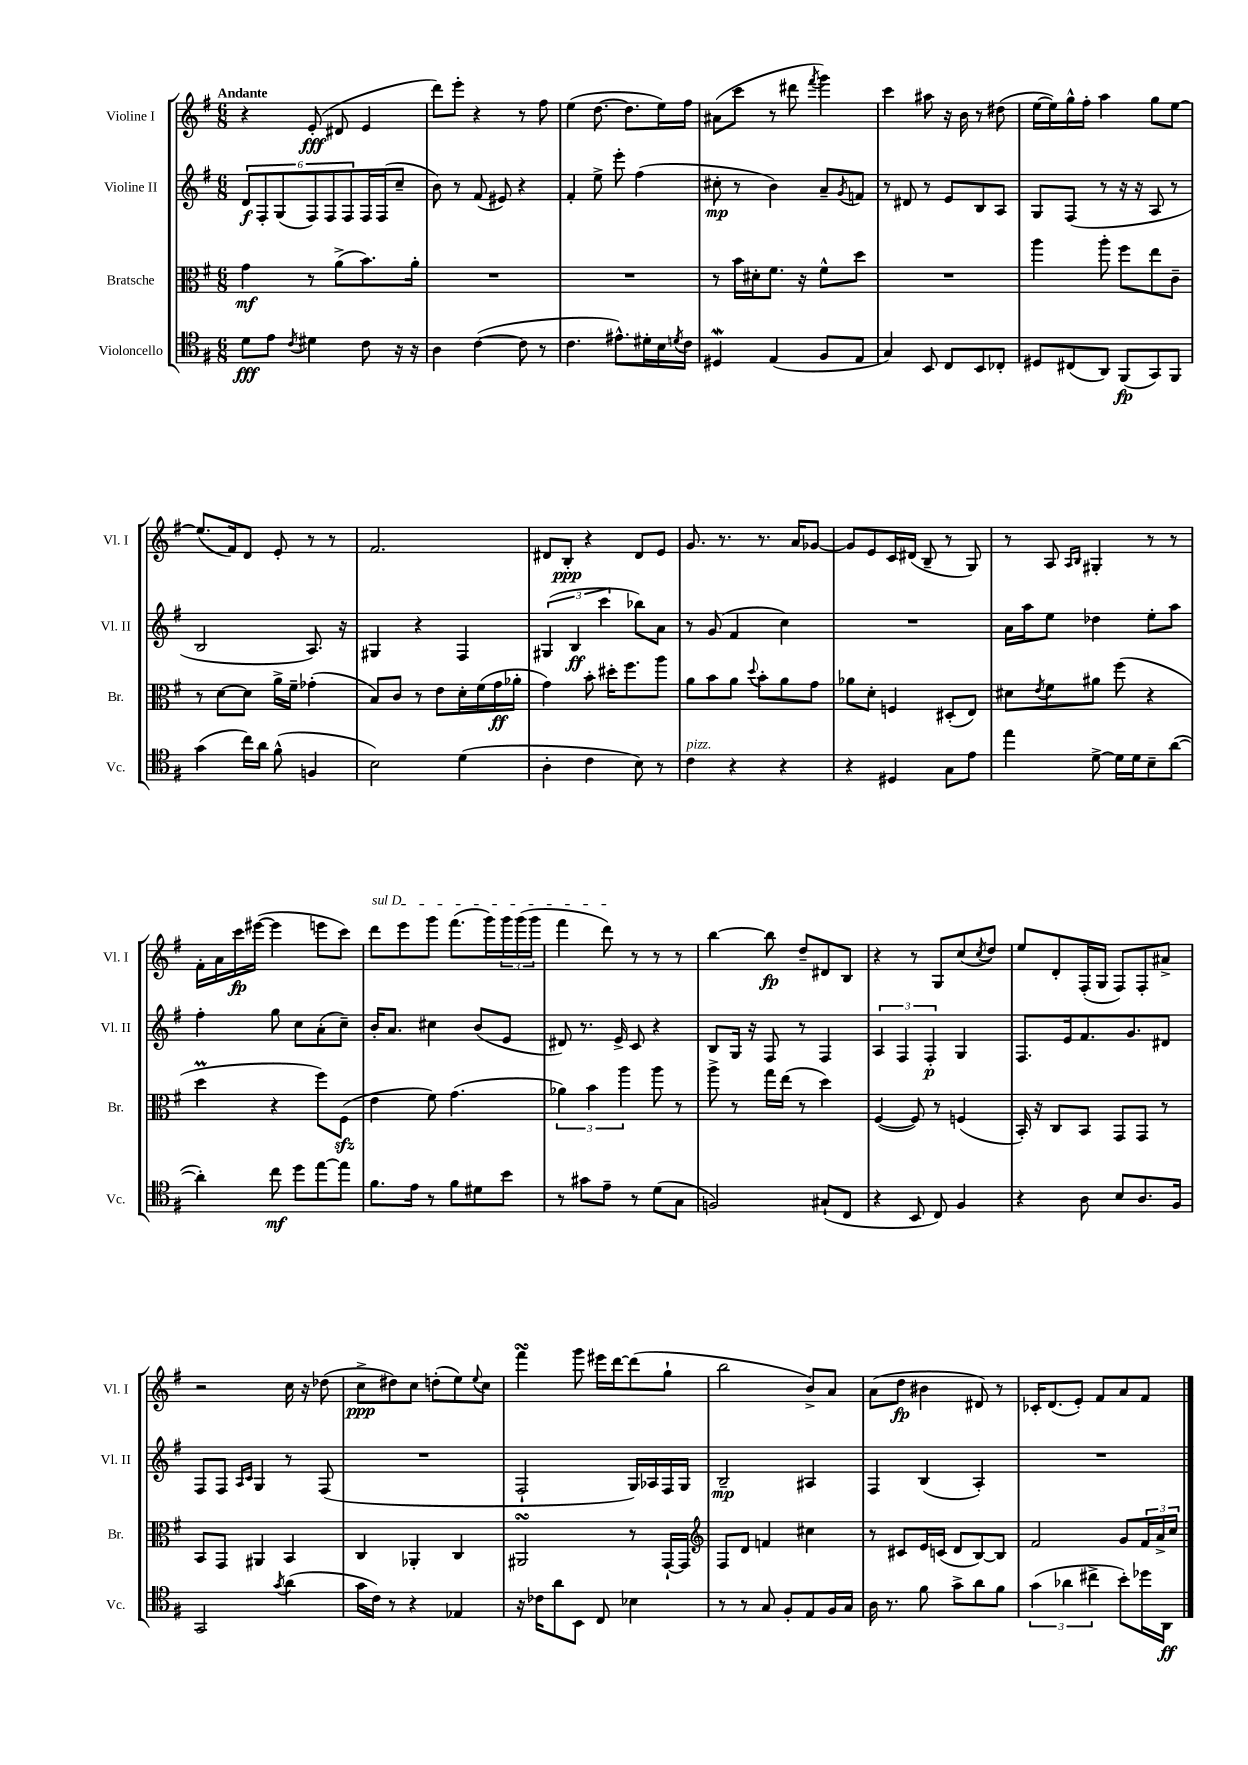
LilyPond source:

<<
\new StaffGroup <<
\new Staff = "s0" \with { instrumentName = "Violine I" shortInstrumentName = "Vl. I" } {
    \clef treble \key g \major \numericTimeSignature \time 6/8 \tempo "Andante"
    r4 e'8-.\fff( dis'8 e'4 |
    d'''8) e'''8-. r4 r8 fis''8 |
    e''4( d''8.~ d''8. e''16) fis''16 |
    ais'8( c'''8 r8 dis'''8 \acciaccatura { fis'''8 } g'''4) |
    c'''4 ais''8 r16 b'16 r8 dis''8( |
    e''16~ e''16) g''16-^ fis''16-. a''4 g''8 e''8~ |
    e''8.( fis'16) d'8 e'8-. r8 r8 |
    fis'2. |
    dis'8 b8-.\ppp r4 dis'8 e'8 |
    g'8. r8. r8. a'16 ges'8~ |
    ges'8 e'8 c'16 dis'16( b8-- r8 g8) |
    r8 a8 \grace { a16 b16 } gis4-. r8 r8 |
    fis'16-. a'16 c'''16\fp eis'''16~( eis'''4 e'''8 c'''8) |
    \once \override TextSpanner.bound-details.left.text = \markup { \italic "sul D" } d'''8\startTextSpan e'''8 g'''8 fis'''8.( g'''16) \tuplet 3/2 { g'''16 g'''16( g'''16 } |
    fis'''4 d'''8\stopTextSpan) r8 r8 r8 |
    b''4~ b''8\fp d''8-- dis'8 b8 |
    r4 r8 g8 c''8( \acciaccatura { c''8 } d''8) |
    e''8 d'8-. fis16-.( g16 fis8) fis8-. ais'8-> |
    r2 c''16 r16 des''8( |
    c''8->\ppp dis''8) c''8 d''8-.( e''8) \appoggiatura { e''8 } c''8 |
    fis'''4\turn g'''8 eis'''16 d'''16~ d'''8( g''8-! |
    b''2 b'8->) a'8 |
    a'8( d''8\fp bis'4 dis'8) r8 |
    ces'16-. d'8.( e'8-.) fis'8 a'8 fis'8 \bar "|." |
}
\new Staff = "s1" \with { instrumentName = "Violine II" shortInstrumentName = "Vl. II" } {
    \clef treble \key g \major \numericTimeSignature \time 6/8
    \tuplet 6/4 { d'8\f fis8-. g8( fis8) fis8 fis8 } fis16 fis16( c''8-- |
    b'8) r8 fis'8( eis'8) r4 |
    fis'4-. e''8-> e'''8-. fis''4( |
    cis''8-.\mp r8 b'4) a'8-- \acciaccatura { g'8 } f'8 |
    r8 dis'8 r8 e'8 b8 a8 |
    g8 fis8( r8 r16 r16 a8 r8 |
    b2 a8.) r16 |
    gis4 r4 fis4 |
    \tuplet 3/2 { gis4( b4\ff c'''4 } bes''8) a'8 |
    r8 g'8( fis'4 c''4) |
    R2. |
    a'16 a''16 e''8 des''4 e''8-. a''8 |
    fis''4-. g''8 c''8 a'8-.( c''8--) |
    b'16-. a'8. cis''4 b'8( e'8 |
    dis'8) r8. e'16-> c'8 r4 |
    b8 g16 r16 fis8 r8 fis4 |
    \tuplet 3/2 { a4 fis4 fis4-.\p } g4 |
    fis8. e'16 fis'8. g'8. dis'8 |
    fis8 fis8 \grace { a16 c'16 } g4 r8 fis8( |
    R2. |
    fis2-! g16) aes16 fis16 g16 |
    b2--\mp ais4 |
    fis4 b4( a4-.) |
    R2. \bar "|." |
}
\new Staff = "s2" \with { instrumentName = "Bratsche" shortInstrumentName = "Br." } {
    \clef alto \key g \major \numericTimeSignature \time 6/8
    g'4\mf r8 a'8->( b'8.) a'16-. |
    R2. |
    R2. |
    r8 b'16 dis'16-. fis'8. r16 fis'8-^ d''8 |
    R2. |
    a''4 a''8-. fis''8 e''8 c'8-- |
    r8 d'8~ d'8 a'16-> fis'16-- ges'4-.( |
    b8) c'8 r8 e'8 d'16-. fis'16( g'16\ff aes'16-. |
    g'4) b'8-. dis''16-. fis''8. a''8 |
    a'8 b'8 a'8 \appoggiatura { d''8 } b'8-. a'8 g'8 |
    aes'8 d'8-. f4 dis8-.( e8) |
    dis'8 \acciaccatura { e'8 } fis'8 ais'8 fis''8( r4 |
    d''4\prall r4 fis''8) fis8\sfz( |
    e'4 fis'8) g'4.( |
    \tuplet 3/2 { aes'4) b'4 a''4 } a''8 r8 |
    a''8-> r8 g''16 e''16( r8 d''4) |
    fis4~( fis8) r8 f4( |
    b,16-.) r16 c8 b,8 g,8 g,8 r8 |
    b,8 g,8 ais,4 b,4 |
    c4 aes,4-. c4 |
    ais,2\turn r8 g,16~-! g,16 |
    \clef treble fis8 d'8 f'4 cis''4 |
    r8 cis'8 e'16 c'16( d'8 b8~) b8 |
    fis'2 g'8 \tuplet 3/2 { fis'16 a'16-> c''16 } \bar "|." |
}
\new Staff = "s3" \with { instrumentName = "Violoncello" shortInstrumentName = "Vc." } {
    \clef tenor \key g \major \numericTimeSignature \time 6/8
    d'8\fff e'8 \acciaccatura { c'8 } dis'4 c'8 r16 r16 |
    a4 c'4~( c'8 r8 |
    c'4. eis'8.-^) dis'16-. b16 \acciaccatura { d'8 } c'16 |
    dis4\mordent e4( fis8 e8 |
    g4) b,8 c8 b,8 ces8-. |
    dis8 cis8( a,8) fis,8\fp( g,8) fis,8 |
    g'4( c''16) a'16 fis'8-^( f4 |
    b2) d'4( |
    a4-. c'4 b8) r8 |
    c'4^\markup { \italic "pizz." } r4 r4 |
    r4 dis4 g8 e'8 |
    e''4 d'8~-> d'16 d'16 b8-- a'8~( |
    a'4-.) c''8\mf d''8 e''8~ e''8 |
    fis'8. e'16 r8 fis'8 dis'8 b'8 |
    r8 gis'8 e'8-- r8 d'8( g8 |
    f2) gis8-!( c8 |
    r4 b,8 c8) fis4 |
    r4 a8 b8 a8. fis16 |
    g,2 \acciaccatura { g'8 } a'4( |
    g'16 c'16) r8 r4 ees4 |
    r16 ces'16 a'8 b,8 c8 bes4 |
    r8 r8 g8 fis8-. e8 fis16 g16 |
    a16 r8. fis'8 g'8-> a'8 fis'8 |
    \tuplet 3/2 { g'4( aes'4 cis''4-> } b'8-.) des''16 a,16\ff \bar "|." |
}
>>
>>
\layout { \context { \Score \remove "Bar_number_engraver" } }
